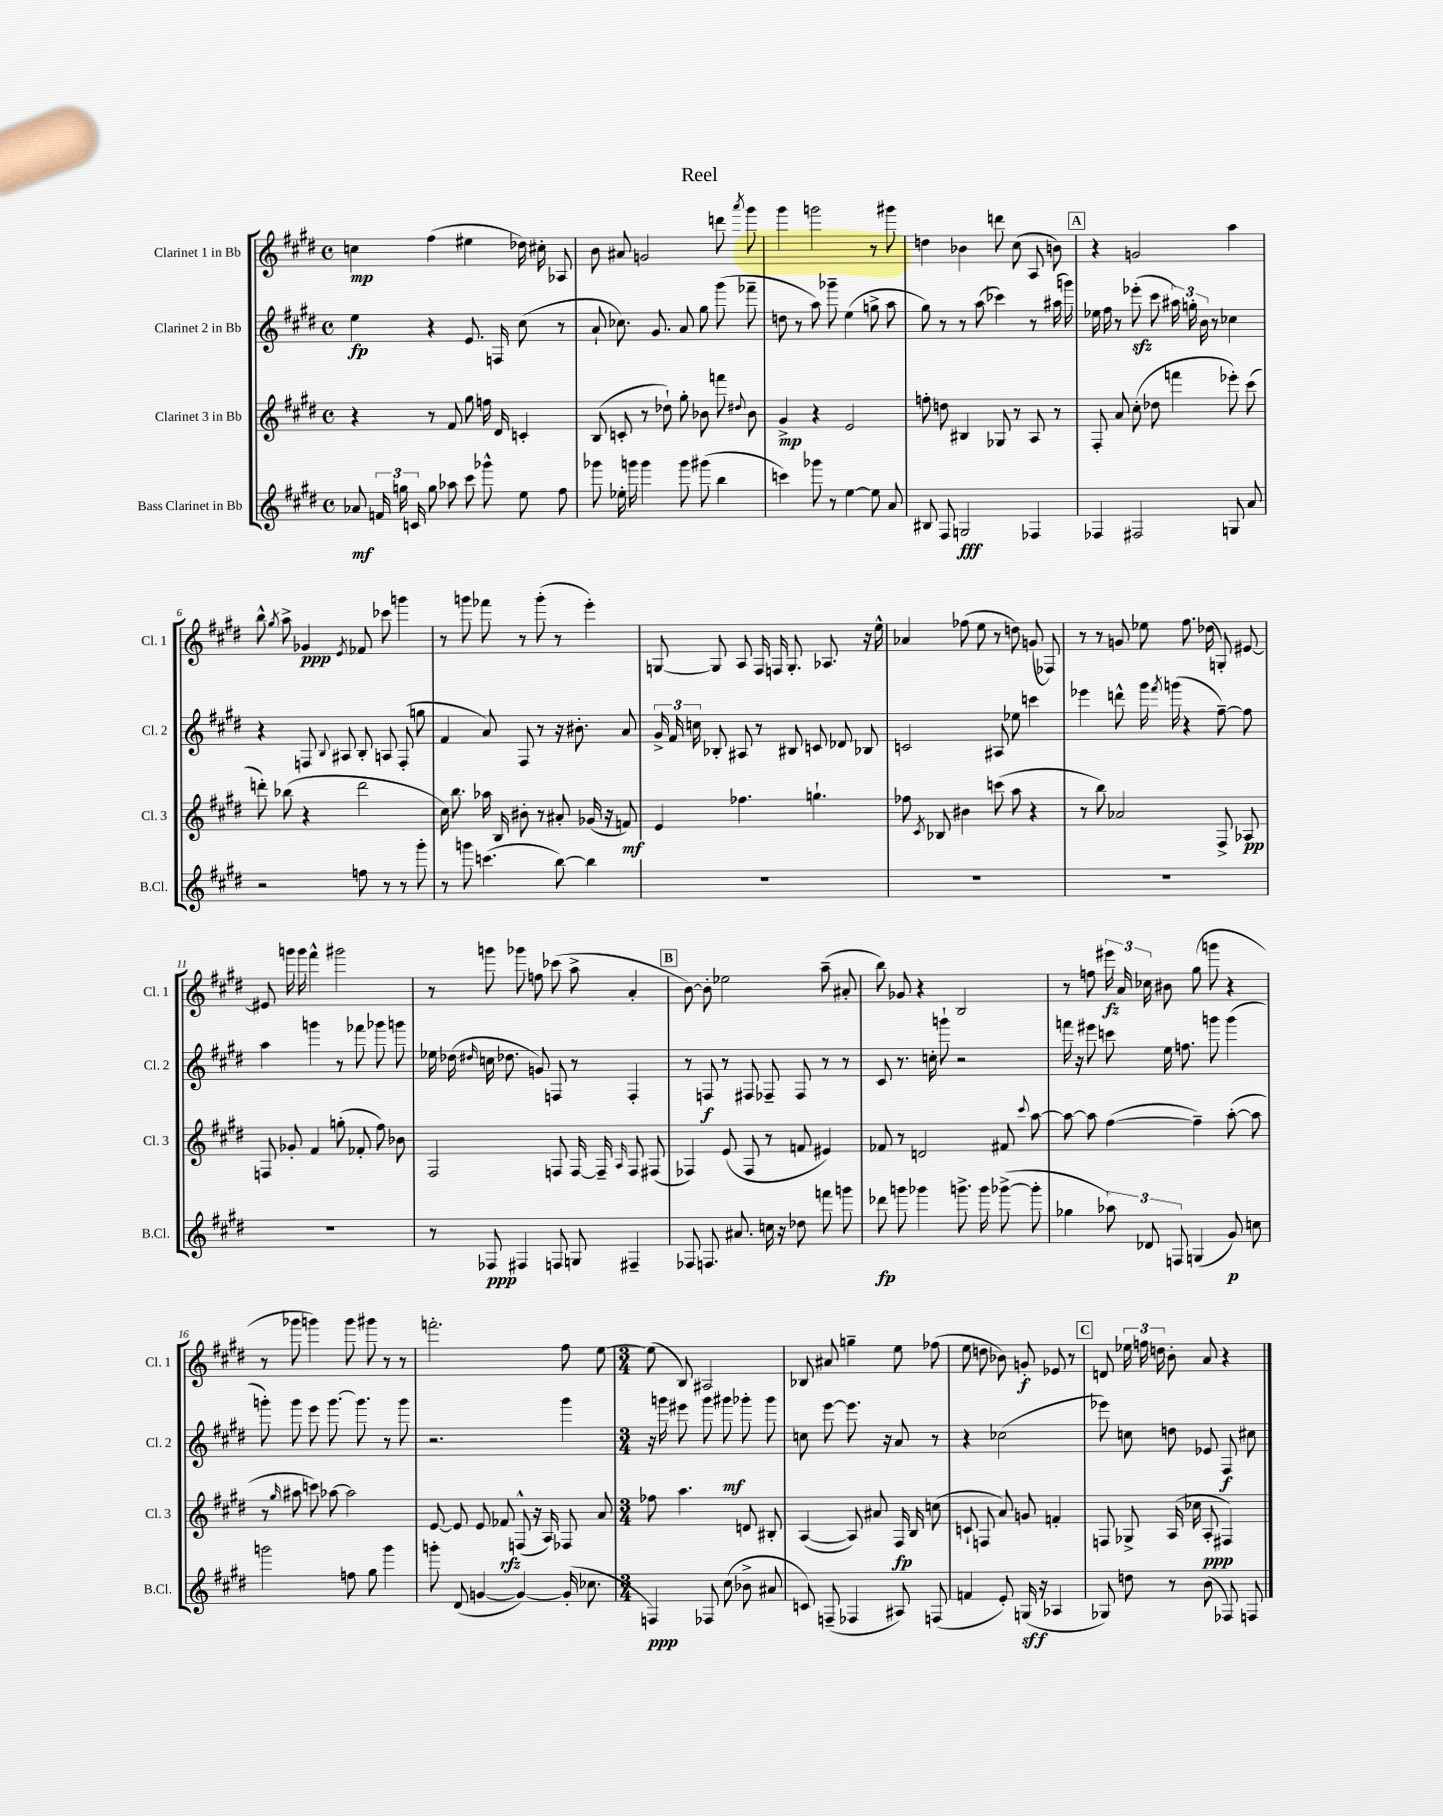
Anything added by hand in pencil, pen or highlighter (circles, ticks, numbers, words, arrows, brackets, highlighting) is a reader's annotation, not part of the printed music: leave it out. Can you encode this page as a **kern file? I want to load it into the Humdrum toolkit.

**kern	**dynam	**kern	**dynam	**kern	**dynam	**kern	**dynam
*part4	*part4	*part3	*part3	*part2	*part2	*part1	*part1
*staff4	*staff4	*staff3	*staff3	*staff2	*staff2	*staff1	*staff1
*I"Bass Clarinet in Bb	*	*I"Clarinet 3 in Bb	*	*I"Clarinet 2 in Bb	*	*I"Clarinet 1 in Bb	*
*I'B.Cl.	*	*I'Cl. 3	*	*I'Cl. 2	*	*I'Cl. 1	*
*clefG2	*	*clefG2	*	*clefG2	*	*clefG2	*
*k[f#c#g#d#]	*	*k[f#c#g#d#]	*	*k[f#c#g#d#]	*	*k[f#c#g#d#]	*
*M4/4	*	*M4/4	*	*M4/4	*	*M4/4	*
*met(c)	*	*met(c)	*	*met(c)	*	*met(c)	*
=1	=1	=1	=1	=1	=1	=1	=1
8a-X/	mf	4r	.	4ee\	fp	4ccn\	mp
24fn/	.	.	.	.	.	.	.
24ggn\	.	.	.	.	.	.	.
24cn/	.	.	.	.	.	.	.
8gg\	.	8r	.	4r	.	(4ff#\	.
8aa-X\	.	8f#/	.	.	.	.	.
8ccc#\	.	8gg#\	.	8.e/	.	4ee#X\	.
8ggg-X^^\	.	16ffn\	.	.	.	.	.
.	.	16d#/	.	16Fn/	.	.	.
8ee\	.	4cn'/	.	(8cc#\	.	16dd-X\)	.
.	.	.	.	.	.	16cc#X'\	.
8ff#\	.	.	.	8r	.	8A-X/	.
=2	=2	=2	=2	=2	=2	=2	=2
8ggg-X\	.	(8B/	.	8a`/	.	8b\	.
16ee-X'\	.	8cn'/	.	8.cc-X\)	.	8a#X/	.
16gggn\	.	.	.	.	.	.	.
4ggg\	.	8r	.	.	.	2gn/	.
.	.	.	.	8.g#/	.	.	.
.	.	8dd-X`\)	.	.	.	.	.
8ggg\	.	8gg#'\	.	8a/	.	.	.
(8ggg#X\	.	8b-X\	.	8gg#\	.	.	.
4bb\	.	8fffn\	.	(8ggg#\	.	8dddn\	.
.	.	8qqdd#X/	.	.	.	8qaaa/	.
.	.	8b-\	.	8fff-X~\	.	8ggg#\	.
=3	=3	=3	=3	=3	=3	=3	=3
4cccn\)	.	4g#^/	mp	8ddn\	.	4ggg#\	.
.	.	.	.	8r	.	.	.
8ggg-X\	.	4r	.	8aa\)	.	2gggn\	.
8r	.	.	.	8ggg-X~\	.	.	.
[4ee\	.	2e/	.	(4ee\	.	.	.
8ee\]	.	.	.	8ggn^\	.	8r	.
8a/	.	.	.	8aa\	.	8ggg#X\	.
=4	=4	=4	=4	=4	=4	=4	=4
8B#X/	.	8ffn'\	.	8gg#\)	.	4ddn\	.
8F#/	.	8ddn\	.	8r	.	.	.
2Gn/	fff	4B#X/	.	8r	.	4b-X\	.
.	.	.	.	(8aa\	.	.	.
.	.	8G-X/	.	4ccc-X\)	.	8dddn\	.
.	.	8r	.	.	.	(8cc#\	.
4F-X/	.	8A/	.	8r	.	8A/	.
.	.	8r	.	(16aa#X\	.	8bn\)	.
.	.	.	.	16gggn\)	.	.	.
!!LO:REH:place=s1:t=A
=5	=5	=5	=5	=5	=5	=5	=5
4F-X/	.	8F#'/	.	16ee-X\	.	4r	.
.	.	.	.	16ff#\	.	.	.
.	.	8a/	.	8r	.	.	.
2F#X/	.	(8cc#'\	.	(8eee-Xzz'\	.	2gn/	.
.	.	8dd-X\	.	8ccc#\	.	.	.
.	.	4fffn\	.	24aa#X\)	.	.	.
.	.	.	.	24ggn'\	.	.	.
.	.	.	.	24b\	.	.	.
.	.	.	.	8r	.	.	.
8Gn/	.	8eee-X'\)	.	4cc-X\	.	4aa\	.
8a/	.	(8ccc#\	.	.	.	.	.
!!LO:LB:g=z
=6	=6	=6	=6	=6	=6	=6	=6
2r	.	8dddn'\)	.	4r	.	8bb^^\	.
.	.	.	.	.	.	8qgg#/	.
.	.	(8bb-X\	.	.	.	8aa^\	.
.	.	4r	.	8Fn/	.	4g-X/	ppp
.	.	.	.	8qqB/	.	.	.
.	.	.	.	8A#X/	.	.	.
.	.	.	.	.	.	8qe/	.
8ffn\	.	2ddd\	.	8B'/	.	8f-X/	.
8r	.	.	.	8An/	.	8ccc-X\	.
8r	.	.	.	(8F'/	.	4gggn\	.
8ggg#'\	.	.	.	8ggn\	.	.	.
=7	=7	=7	=7	=7	=7	=7	=7
8r	.	16cc#\)	.	4f#/	.	8r	.
.	.	8.bb\	.	.	.	.	.
8gggn\	.	.	.	.	.	8gggn\	.
(4.cccn\	.	16aa-X\	.	8a/)	.	8fff-X\	.
.	.	16B/	.	.	.	.	.
.	.	8b#X'\	.	8F#/	.	8r	.
.	.	8r	.	8r	.	(8ggg'\	.
[8bb\)	.	8a#X'/	.	16r	.	8r	.
.	.	.	.	8.b#X'\	.	.	.
4bb\]	.	(16g-X/	.	.	.	4eee'\)	.
.	.	16r	.	.	.	.	.
.	.	8fn/)	mf	8a/	.	.	.
=8	=8	=8	=8	=8	=8	=8	=8
1r	.	4e/	.	24g#^/	.	[8Gn/	.
.	.	.	.	24f#/	.	.	.
.	.	.	.	24ccn\	.	.	.
.	.	.	.	8B-X'/	.	8G/]	.
.	.	4.ff-X\	.	8A#X/	.	8A/	.
.	.	.	.	8r	.	16F#/	.
.	.	.	.	.	.	16Fn/	.
.	.	.	.	8B#X/	.	8.G'/	.
.	.	4.ggn`\	.	8cn/	.	.	.
.	.	.	.	.	.	8.A-X/	.
.	.	.	.	8d-X/	.	.	.
.	.	.	.	8B-X/	.	16r	.
.	.	.	.	.	.	16ee^^\	.
=9	=9	=9	=9	=9	=9	=9	=9
1r	.	8ff-X\	.	2cn/	.	4a-X/	.
.	.	8qc#/	.	.	.	.	.
.	.	8B-X/	.	.	.	.	.
.	.	4b#X\	.	.	.	(8ff-X\	.
.	.	.	.	.	.	8ee\	.
.	.	(8cccn\	.	8A#X/	.	8r	.
.	.	8aa\	.	8ee-X\	.	8ddn\)	.
.	.	4r	.	4cccn\	.	(8gn/	.
.	.	.	.	.	.	8F-X/)	.
=10	=10	=10	=10	=10	=10	=10	=10
1r	.	8r	.	4eee-X\	.	8r	.
.	.	8bb\)	.	.	.	8r	.
.	.	2a-X/	.	8dddn^^\	.	8gn/	.
.	.	.	.	16ggg#\	.	8ee-X\	.
.	.	.	.	8qfff#/	.	.	.
.	.	.	.	(16gggn\	.	.	.
.	.	.	.	4r	.	8.ff#\	.
.	.	.	.	.	.	(16dd-X\	.
.	.	8F#^/	.	[8ff#~\)	.	8Gn'/)	.
.	.	8A-X/	pp	8ff#\]	.	[8e#X/	.
!!LO:LB:g=z
=11	=11	=11	=11	=11	=11	=11	=11
1r	.	8Fn/	.	4aa\	.	8e#X/]	.
.	.	8g-X'/	.	.	.	16gggn\	.
.	.	.	.	.	.	16ggg\	.
.	.	4f#/	.	4gggn\	.	4fff#^^\	.
.	.	(8ggn'\	.	8r	.	2ggg#X\	.
.	.	8f-X'/	.	8fff-X\	.	.	.
.	.	8ff#\)	.	8ggg-X\	.	.	.
.	.	8b-X\	.	8gggn\	.	.	.
=12	=12	=12	=12	=12	=12	=12	=12
8r	.	2F#/	.	16ee-X\	.	8r	.
.	.	.	.	(16dd-X\	.	.	.
.	.	.	.	16qqdd#X/	.	.	.
8F-X/	ppp	.	.	16ccn\	.	8gggn\	.
.	.	.	.	8.dd-X\	.	.	.
4F#X/	.	.	.	.	.	8ggg-X\	.
.	.	.	.	8gn/)	.	8ffn\	.
8Fn/	.	8Fn/	.	8Fn/	.	(8ccc-X\	.
8Gn/	.	[16F/	.	8r	.	8aa^\	.
.	.	16F~/]	.	.	.	.	.
.	.	16qqA/	.	.	.	.	.
4F#X~/	.	8F/	.	4F'/	.	4a'/	.
.	.	(8F#X/	.	.	.	.	.
!!LO:REH:place=s1:t=B
=13	=13	=13	=13	=13	=13	=13	=13
8F-X/	.	4F-X/)	.	8r	.	[8b\)	.
8.Fn/	.	.	.	8Fn/	f	8b'\]	.
.	.	(8e/	.	8r	.	2ee-X\	.
8.a#X/	.	.	.	.	.	.	.
.	.	8F-/	.	8F#X/	.	.	.
16ccn\	.	8r	.	8F-X~/	.	.	.
16r	.	.	.	.	.	.	.
8dd-X\	.	8fn/	.	8F-/	.	.	.
8fffn\	.	4e#X/)	.	8r	.	(8aa~\	.
8gggn\	.	.	.	8r	.	8a#X'/	.
=14	=14	=14	=14	=14	=14	=14	=14
8ddd-X\	fp	8f-X/	.	8c#/	.	8bb\)	.
8gggn\	.	8r	.	8.r	.	8g-X/	.
4ggg-X\	.	2dn/	.	.	.	4r	.
.	.	.	.	16ccn'\	.	.	.
.	.	.	.	8gggn`\	.	.	.
8.gggn^\	.	.	.	2r	.	2B/	.
16ggg\	.	.	.	.	.	.	.
([8ggg-X^\	.	8f#X/	.	.	.	.	.
.	.	8qqccc#/	.	.	.	.	.
8ggg-'\]	.	[8aa\	.	.	.	.	.
=15	=15	=15	=15	=15	=15	=15	=15
4gg-X\	.	8aa\_	.	16fffn\	.	8r	.
.	.	.	.	16r	.	.	.
.	.	8aa\]	.	8eee#X\	.	8ffn\	.
12aa-X\)	.	([4ff#\	.	8cccn\	.	24eee#X\	fz
.	.	.	.	.	.	24a/	.
12d-X/	.	.	.	.	.	24cc-X\	.
.	.	.	.	16ee\	.	8b#X\	.
12Fn/	.	.	.	.	.	.	.
.	.	.	.	8.ffn\	.	.	.
(4Gn/	.	4ff#~\])	.	.	.	(8gg#\	.
.	.	.	.	8gggn\	.	8gggn\	.
8g#/)	p	([8aa'\	.	(4ggg\	.	4r	.
8ccn\	.	8aa\]	.	.	.	.	.
!!LO:LB:g=z
=16	=16	=16	=16	=16	=16	=16	=16
2gggn\	.	8r	.	8gggn'\)	.	8r	.
.	.	16qqgg#/	.	.	.	.	.
.	.	8aa#X\	.	8ggg\	.	8ggg-X\	.
.	.	8cccn\)	.	8eee\	.	4gggn\)	.
.	.	[8aa-X\	.	[8.ggg\	.	.	.
8ffn\	.	2aa-\]	.	.	.	8ggg\	.
.	.	.	.	8.ggg\]	.	.	.
8gg#\	.	.	.	.	.	8ggg#X\	.
4ggg\	.	.	.	8r	.	8r	.
.	.	.	.	8ggg\	.	8r	.
=17	=17	=17	=17	=17	=17	=17	=17
8gggn'\	.	[8e/	.	2.r	.	2.fffn'\	.
(8d#/	.	8e/]	.	.	.	.	.
[4gn/	.	8e/	.	.	.	.	.
.	.	8f-X/	rfz	.	.	.	.
4g/_)	.	(8Fn^^/	.	.	.	.	.
.	.	16r	.	.	.	.	.
.	.	16A/)	.	.	.	.	.
(16g'/]	.	8F-X/	.	4ggg#\	.	8ff#\	.
8.cc-X\	.	.	.	.	.	.	.
.	.	8a/	.	.	.	[8ee\	.
=18	=18	=18	=18	=18	=18	=18	=18
*M3/4	*	*M3/4	*	*M3/4	*	*M3/4	*
4Fn/)	ppp	8ff-X\	.	16r	.	(8ee\]	.
.	.	.	.	16gggn\	.	.	.
.	.	4.aa\	.	8eee#X\	.	8B/)	.
8F-X/	.	.	.	8ggg\	.	2A#X/	.
(8cc#\	.	.	.	8ggg#X\	mf	.	.
8b-X^\	.	8dn/	.	8ggg-X'\	.	.	.
8a#X/	.	8B#X'/	.	8ggg-\	.	.	.
=19	=19	=19	=19	=19	=19	=19	=19
8cn/)	.	([4A/	.	8ccn\	.	8B-X/	.
(8Fn~/	.	.	.	[8eee\	.	8a#X/	.
4F-X/	.	8A/])	.	8.eee\]	.	4ggn~\	.
.	.	8a#X/	.	.	.	.	.
.	.	.	.	16r	.	.	.
8A#X/)	.	16F#/	fp	8a/	.	8ee\	.
.	.	16B/	.	.	.	.	.
(8Fn/	.	(8ccn\	.	8r	.	(8ff-X\	.
=20	=20	=20	=20	=20	=20	=20	=20
4fn/	.	8cn`/	.	4r	.	8ee\	.
.	.	8Fn/	.	.	.	8ddn\	.
8e'/)	.	8a/)	.	(2cc-X\	.	8b-X\)	.
(16Gn/	sff	8gn/	.	.	.	8gn'/	f
16r	.	.	.	.	.	.	.
4A-X/	.	4fn'/	.	.	.	8e-X/	.
.	.	.	.	.	.	8r	.
!!LO:REH:place=s1:t=C
=21	=21	=21	=21	=21	=21	=21	=21
8G-X/)	.	8Fn/	.	8eee-X\)	.	8dn/	.
8ddn\	.	8G-X^/	.	8ccn\	.	24ee-X\	.
.	.	.	.	.	.	24ffn\	.
.	.	.	.	.	.	24ddn\	.
8r	.	(16A/	.	8ddn\	.	8b'\	.
.	.	16cc-X\	.	.	.	.	.
(8b\	.	8A'/	ppp	8e-X/	.	8a/	.
8F-X/)	.	4F#X/)	.	8F#/	f	4r	.
8Fn/	.	.	.	8cc#X\	.	.	.
==	==	==	==	==	==	==	==
*-	*-	*-	*-	*-	*-	*-	*-
